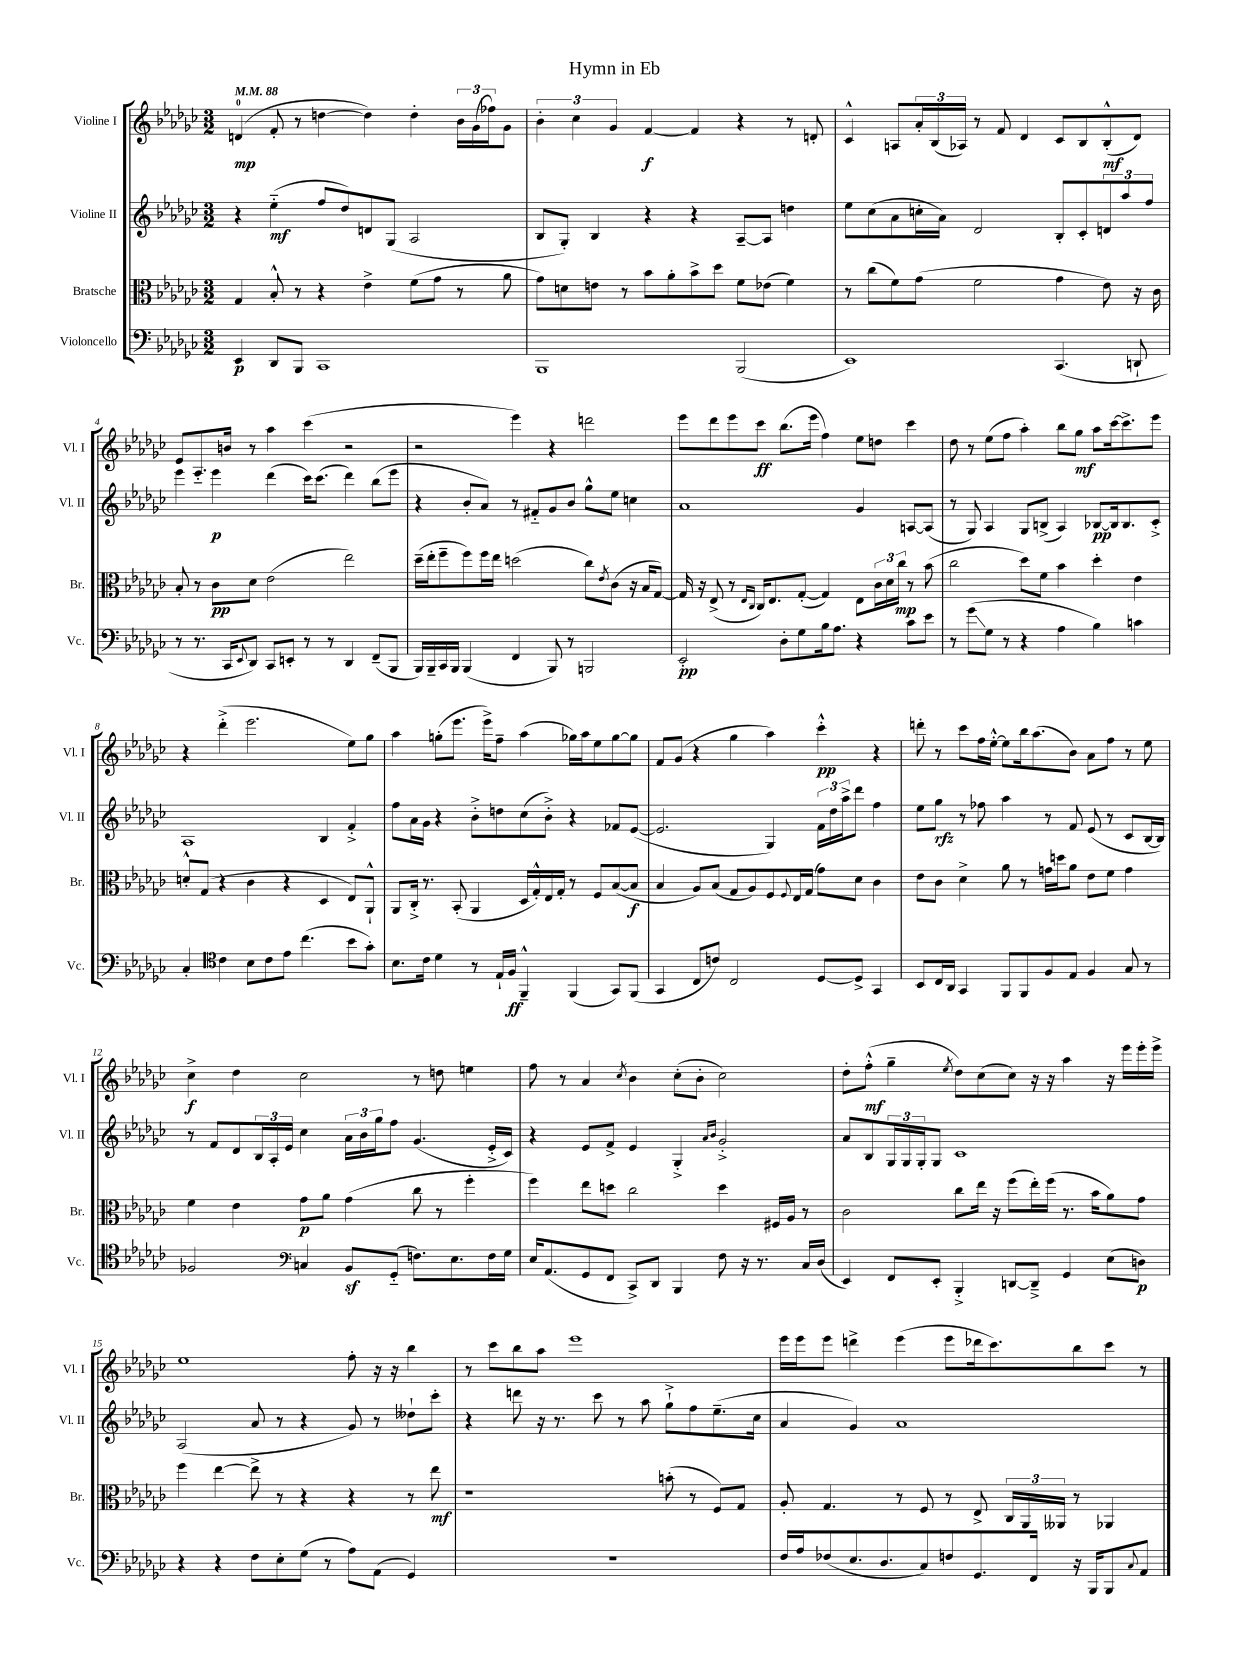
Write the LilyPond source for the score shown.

\header { title = "Hymn in Eb" }
<<
\new StaffGroup <<
\new Staff = "s0" \with { instrumentName = "Violine I" shortInstrumentName = "Vl. I" } {
    \clef treble \key ges \major \numericTimeSignature \time 3/2 \tempo 4 = 88
    d'4-0\mp( f'8-. r8 d''4~ d''4) d''4-. \tuplet 3/2 { bes'16 ges'16( fes''16) } ges'8 |
    \tuplet 3/2 { bes'4-. ces''4 ges'4 } f'4~\f f'4 r4 r8 d'8-. |
    ces'4-^ a8 \tuplet 3/2 { aes'16-. bes16( aes16) } r8 f'8 des'4 ces'8 bes8 bes8-.-^\mf( des'8) |
    ees'8 aes8.-_ b'16 r8 aes''4 ces'''4( r2 |
    r2 ees'''4) r4 d'''2 |
    ees'''8 des'''8 ees'''8 ces'''8\ff bes''8.( ees'''16 f''4) ees''8 d''8 ces'''4 |
    des''8 r8 ees''8( f''8 aes''4-.) bes''8 ges''8\mf aes''8 ces'''16~ ces'''8.-> ees'''8 |
    r4 des'''4-.->( ees'''2. ees''8) ges''8 |
    aes''4 g''8-.( ees'''8. ees'''16->) f''8-- aes''4( ges''16) aes''16 ees''8 ges''8~ ges''8 |
    f'8 ges'8( r4 ges''4 aes''4) ces'''4-.-^\pp r4 |
    d'''8-. r8 ces'''8 f''16 ees''16~-.-^ ees''8 bes''16 aes''8.( bes'8) aes'8 f''8 r8 ees''8 |
    ces''4->\f des''4 ces''2 r8 d''8 e''4 |
    f''8 r8 aes'4 \acciaccatura { ces''8 } bes'4 ces''8-.( bes'8-. ces''2) |
    des''8-. f''8-.-^\mf( ges''4-- \acciaccatura { ees''8 } des''8) ces''8( ces''8) r16 r16 aes''4 r16 ees'''16 ees'''16-. ees'''16-> |
    ees''1 f''8-. r16 r16 bes''4 |
    r8 ces'''8 bes''8 aes''8 ees'''1 |
    ees'''16 ees'''16 ees'''8 d'''4-> ees'''4( ees'''8 des'''16 ces'''8.) bes''8 ces'''8 r8 \bar "|." |
}
\new Staff = "s1" \with { instrumentName = "Violine II" shortInstrumentName = "Vl. II" } {
    \clef treble \key ges \major \numericTimeSignature \time 3/2
    r4 ees''4-_\mf( f''8 des''8) d'8 ges8( aes2 |
    bes8 ges8-.) bes4 r4 r4 aes8~-- aes8 d''4 |
    ees''8 ces''8( aes'8 c''16-. aes'16) des'2 bes8-. ces'8-. \tuplet 3/2 { d'8 aes''8 f''8 } |
    ees'''4 ees'''4\p des'''4( ces'''16) ces'''8.( des'''4) bes''8( ees'''8 |
    r4 bes'8-. aes'8) r8 fis'8-_ ges'8 bes'8 ges''8-^ ees''8 c''4 |
    aes'1 ges'4 a8~ a8( |
    r8 ges8) aes4 ges8 b8->( aes4) bes8~\pp bes16 bes8. ces'8-.-> |
    aes1 bes4 f'4-.-> |
    f''8 aes'16 ges'16 r4 bes'8-.-> d''8 ces''8( bes'8-.->) r4 fes'8 ees'8~( |
    ees'2. ges4) \tuplet 3/2 { f'16 des''16 aes''16-> } des'''8 f''4 |
    ees''8 ges''8\rfz r8 fes''8 aes''4 r8 f'8 ees'8( r8 ces'8 bes16~ bes16) |
    r8 f'8 des'8 \tuplet 3/2 { bes16 aes16-. ees'16 } ces''4 \tuplet 3/2 { aes'16 bes'16 ges''16 } f''8 ges'4.( ees'16-.-> ces'16) |
    r4 ees'8 f'8-> ees'4 ges4-.-> \grace { aes'16 bes'16 } ges'2-.-> |
    aes'8 bes8 \tuplet 3/2 { ges16 ges16 ges16-. } ges8 ces'1 |
    aes2( aes'8 r8 r4 ges'8) r8 deses''8-! ces'''8-. |
    r4 d'''8 r16 r8. ces'''8 r8 aes''8 ges''8-!-> f''8 ees''8.--( ces''16 |
    aes'4 ges'4) aes'1 \bar "|." |
}
\new Staff = "s2" \with { instrumentName = "Bratsche" shortInstrumentName = "Br." } {
    \clef alto \key ges \major \numericTimeSignature \time 3/2
    ges4 bes8-.-^ r8 r4 ees'4-> f'8( ges'8 r8 aes'8 |
    ges'8) d'8 e'8 r8 bes'8 aes'8-. bes'8-> des''8 f'8 ees'8( f'4) |
    r8 ces''8( f'8) ges'8( f'2 ges'4 ees'8) r16 ces'16 |
    bes8-. r8 ces'8\pp des'8 ees'2( ees''2) |
    des''16--( ees''16-. f''8-- f''8) f''16 ees''16 d''2( ces''8) \acciaccatura { ees'8 } ces'8( r16 bes16 ges8~) |
    ges16 r16 ees8->( r8 \grace { ees16 ces16 } ces16) ees8. ges8~-.( ges4) ees8 \tuplet 3/2 { ces'16 des'16 ces''16\mp } r8 bes'8( |
    ces''2 des''8) f'8 bes'4 des''4-. ees'4 |
    d'8-.-^ ges8( r4 ces'4 r4 des4 ees8) aes,8-!-^ |
    aes,8 ces16-.-> r8. bes,8-.( aes,4 des16 ges16-.-^) ees16 ges16-. r8 f8 bes8~( bes8\f |
    bes4 aes8) bes8( ges8 aes8) f8 \appoggiatura { f8 } ees16 ges16( ges'8) des'8 ces'4 |
    ees'8 ces'8 des'4-> aes'8 r8 g'16 d''16 aes'8 ees'8 f'8 g'4 |
    f'4 ees'4 ges'8\p aes'8 ges'4( ces''8 r8 f''4-. |
    f''4) ees''8 d''8 ces''2 d''4 fis16 aes16 r8 |
    ces'2 ces''8 ees''16 r16 f''8( ees''16-.) f''16( r8. bes'16 aes'8) ges'8 |
    f''4 ees''4~ ees''8-> r8 r4 r4 r8 ees''8\mf |
    r1 b'8-.( r8 f8) ges8 |
    aes8-. ges4. r8 f8 r8 ees8-> \tuplet 3/2 { ces16 aes,16 aeses,16 } r8 aes,4 \bar "|." |
}
\new Staff = "s3" \with { instrumentName = "Violoncello" shortInstrumentName = "Vc." } {
    \clef bass \key ges \major \numericTimeSignature \time 3/2
    ees,4\p des,8 bes,,8 ces,1 |
    bes,,1 bes,,2( |
    ees,1) ces,4.( d,8-! |
    r8 r8. ces,16 \appoggiatura { ees,8 } des,8) ces,8 e,8-. r8 r8 des,4 f,8--( bes,,8 |
    bes,,16) bes,,16-- ces,16 bes,,16 bes,,4( f,4 bes,,8) r8 b,,2 |
    ees,2-.\pp des8-. ges8 bes16 aes8. r4 ces'8 ees'8 |
    r8 ges'8\glissando( ges8 r8 r4 aes4 bes4) c'4 |
    ces4-. \clef tenor ces'4 bes8 ces'8 ees'8 ces''4.( bes'8 ges'8-.) |
    bes8. ces'16 des'4 r8 ees16-! f16\ff f,4---^ f,4( ges,8) f,8( |
    ges,4 ces8 c'8) ces2 des8~ des8-> ges,4 |
    bes,8 ces16 aes,16 ges,4 f,8 f,8 f8 ees8 f4 ges8 r8 |
    fes2 \clef bass c4 bes,8\sf ges,8-_( f8.) ees8. f16 ges16 |
    ees16 aes,8.( ges,8 f,8 ces,8->) des,8 bes,,4 f8 r16 r8. ces16 des16( |
    ees,4) f,8 ees,8-. bes,,4-.-> d,8~ d,8---> ges,4 ees8( d8\p) |
    r4 r4 f8 ees8-. ges8( r8 aes8) aes,8( ges,4) |
    R1. |
    f16 aes16 fes8( ees8. des8. ces8) f8 ges,8. f,16 r16 bes,,16 bes,,8 \appoggiatura { ces8 } aes,8 \bar "|." |
}
>>
>>
